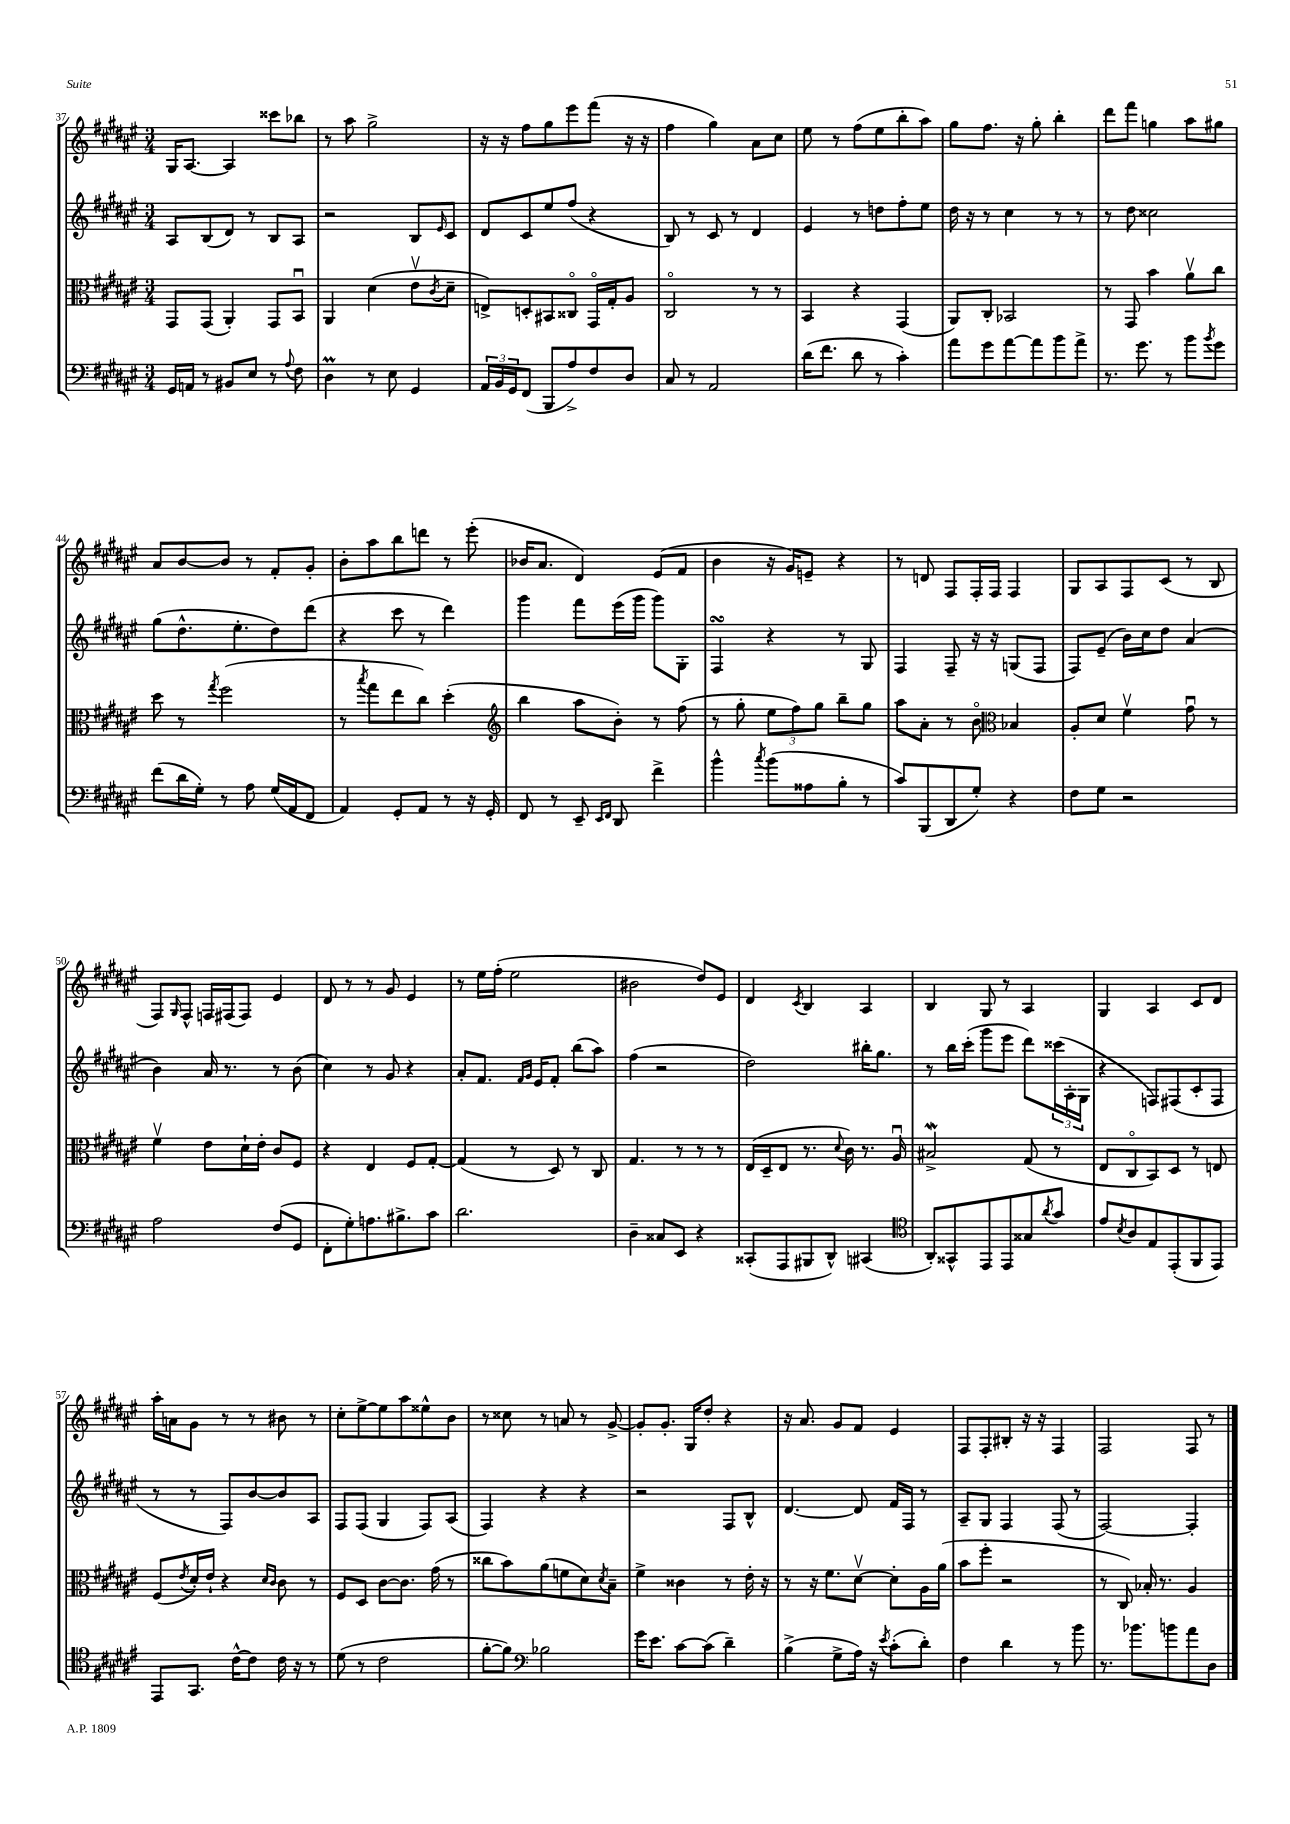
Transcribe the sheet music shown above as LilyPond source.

<<
\new StaffGroup <<
\new Staff = "s0" {
    \clef treble \key fis \major \numericTimeSignature \time 3/4
    gis16 ais8.~ ais4 cisis'''8 bes''8 |
    r8 ais''8 gis''2-> |
    r16 r16 fis''8 gis''8 eis'''8 fis'''8( r16 r16 |
    fis''4 gis''4) ais'8 cis''8 |
    eis''8 r8 fis''8( eis''8 b''8-. ais''8) |
    gis''8 fis''8. r16 gis''8-. b''4-. |
    dis'''8 fis'''8 g''4 ais''8 gis''8 |
    ais'8 b'8~ b'8 r8 fis'8-. gis'8-. |
    b'8-. ais''8 b''8 d'''8 r8 eis'''8-.( |
    bes'16 ais'8. dis'4) eis'8( fis'8 |
    b'4 r16 gis'16) e'8-- r4 |
    r8 d'8 fis8 fis16-. fis16 fis4 |
    gis8 ais8 fis8 cis'8( r8 b8 |
    fis8) \grace { gis16 } fis8-^ f16 fis16( fis8) eis'4 |
    dis'8 r8 r8 gis'8 eis'4 |
    r8 eis''16 fis''16-.( eis''2 |
    bis'2 dis''8) eis'8 |
    dis'4 \acciaccatura { cis'8 } b4 ais4 |
    b4 gis8 r8 ais4 |
    gis4 ais4 cis'8 dis'8 |
    ais''16-. a'16 gis'8 r8 r8 bis'8 r8 |
    cis''8-. eis''8~-> eis''8 ais''8 eisis''8-^ b'8 |
    r8 cisis''8 r8 a'8 r8 gis'8~-> |
    gis'8-. gis'8.-. gis16 dis''8-. r4 |
    r16 ais'8. gis'8 fis'8 eis'4 |
    fis8 fis8-. bis8-. r16 r16 fis4 |
    fis2 fis8 r8 \bar "|." |
}
\new Staff = "s1" {
    \clef treble \key fis \major \numericTimeSignature \time 3/4
    ais8 b8( dis'8) r8 b8 ais8 |
    r2 b8 \grace { eis'16 } cis'8 |
    dis'8 cis'8 eis''8 fis''8( r4 |
    b8) r8 cis'8 r8 dis'4 |
    eis'4 r8 d''8 fis''8-. eis''8 |
    dis''16 r16 r8 cis''4 r8 r8 |
    r8 dis''8 cisis''2 |
    gis''8( dis''8.-^ eis''8.-. dis''8) dis'''8( |
    r4 cis'''8 r8 dis'''4) |
    gis'''4 fis'''8 eis'''16( gis'''16 gis'''8) gis8-. |
    fis4\turn r4 r8 gis8 |
    fis4 fis8-- r16 r16 g8( fis8 |
    fis8) eis'8--( b'16) cis''16 dis''8 ais'4( |
    b'4) ais'16 r8. r8 b'8( |
    cis''4) r8 gis'8 r4 |
    ais'8-. fis'8. \grace { fis'16 gis'16 } eis'16 fis'8-. b''8( ais''8) |
    fis''4( r2 |
    dis''2) bis''16-. gis''8. |
    r8 b''16 cis'''16-.( gis'''8 eis'''8 dis'''8) \tuplet 3/2 { cisis'''16( ais16-. gis16 } |
    r4 f8) fis8( cis'8-. fis8 |
    r8 r8 fis8) b'8~ b'8 ais8 |
    fis8 fis8( gis4 fis8) ais8( |
    fis4) r4 r4 |
    r2 fis8 b8-^ |
    dis'4.~ dis'8 fis'16 fis16 r8 |
    ais8-- gis8 fis4 fis8( r8 |
    fis2~) fis4-. \bar "|." |
}
\new Staff = "s2" {
    \clef alto \key fis \major \numericTimeSignature \time 3/4
    gis,8 gis,8( ais,4-.) gis,8 b,8\downbow |
    ais,4 dis'4( eis'8\upbow \acciaccatura { cis'8 } dis'8-- |
    e8->) d8-. bis,8 cisis8\flageolet gis,16\flageolet gis16-. ais8 |
    cis2\flageolet r8 r8 |
    b,4 r4 gis,4( |
    ais,8) cis8-. bes,2 |
    r8 gis,8 b'4 ais'8\upbow cis''8 |
    dis''8 r8 \acciaccatura { gis''8 } fis''2( |
    r8 \acciaccatura { b''8 } gis''8 eis''8 cis''8) dis''4-.( |
    \clef treble b''4 ais''8 b'8-.) r8 fis''8( |
    r8 gis''8-. \tuplet 3/2 { eis''8 fis''8) gis''8 } b''8-- gis''8 |
    ais''8 ais'8-. r8 b'8\flageolet \clef alto bes4 |
    ais8-. dis'8 fis'4\upbow gis'8\downbow r8 |
    fis'4\upbow eis'8 dis'16-! eis'16-. cis'8 fis8 |
    r4 eis4 fis8 gis8~-. |
    gis4( r8 dis8) r8 cis8 |
    gis4. r8 r8 r8 |
    eis16( dis16-- eis8 r8. \appoggiatura { dis'8 } cis'16) r8. ais16\downbow |
    bis2->\mordent gis8( r8 |
    eis8 cis8\flageolet b,8) dis8 r8 e8 |
    fis8( \acciaccatura { eis'8 } dis'16-.) eis'16-! r4 \grace { dis'16 cis'16 } cis'8 r8 |
    fis8 dis8 cis'8~ cis'8. gis'16( r8 |
    cisis''8 b'8) ais'8( f'8 dis'8) \acciaccatura { dis'8 } b8-- |
    fis'4-> cisis'4 r8 eis'16-. r16 |
    r8 r16 fis'8. dis'8~\upbow dis'8-. ais16 ais'16( |
    b'8 fis''8-. r2 |
    r8 cis8) bes16-. r8. ais4 \bar "|." |
}
\new Staff = "s3" {
    \clef bass \key fis \major \numericTimeSignature \time 3/4
    gis,16 a,16 r8 bis,8 eis8 r8 \appoggiatura { ais8 } fis8 |
    dis4\prall r8 eis8 gis,4 |
    \tuplet 3/2 { ais,16 b,16 gis,16 } fis,8( b,,8 ais8->) fis8 dis8 |
    cis8 r8 ais,2 |
    dis'16( fis'8. dis'8 r8 cis'4-.) |
    ais'8 gis'8 ais'8~ ais'8 b'8 ais'8-> |
    r8. gis'8. r8 b'8 \acciaccatura { b'8 } gis'8 |
    fis'8( dis'16 gis16-.) r8 ais8 gis16( ais,16 fis,8 |
    ais,4) gis,8-. ais,8 r8 r16 gis,16-. |
    fis,8 r8 eis,8-- \grace { eis,16 fis,16 } dis,8 fis'4-> |
    b'4-^ \acciaccatura { cis''8 } b'8( aisis8 b8-. r8 |
    cis'8) b,,8( dis,8 gis8-.) r4 |
    fis8 gis8 r2 |
    ais2 fis8( gis,8 |
    fis,8-. gis8-.) a8. bis8.-> cis'8 |
    dis'2. |
    dis4-- cisis8 eis,8 r4 |
    cisis,8-.( ais,,8 bis,,8 dis,8-^) cis,4( |
    \clef tenor ais,8-.) gisis,8-^ eis,8 eis,8 gisis8 \acciaccatura { ais'8 } gis'8 |
    eis'8 \acciaccatura { b8 } ais8 eis8 eis,8-.( fis,8 eis,8) |
    eis,8 gis,8. cis'16~-^ cis'8 cis'16 r16 r8 |
    dis'8( r8 cis'2 |
    fis'8~-. fis'8) \clef bass bes2 |
    gis'16 eis'8. cis'8~ cis'8( dis'4--) |
    b4->( gis8-> ais16) r16 \acciaccatura { eis'8 } cis'8-.( dis'8-.) |
    fis4 dis'4 r8 b'8 |
    r8. bes'8. b'8 ais'8 dis8 \bar "|." |
}
>>
>>
\layout { \context { \Score currentBarNumber = #37 } }
